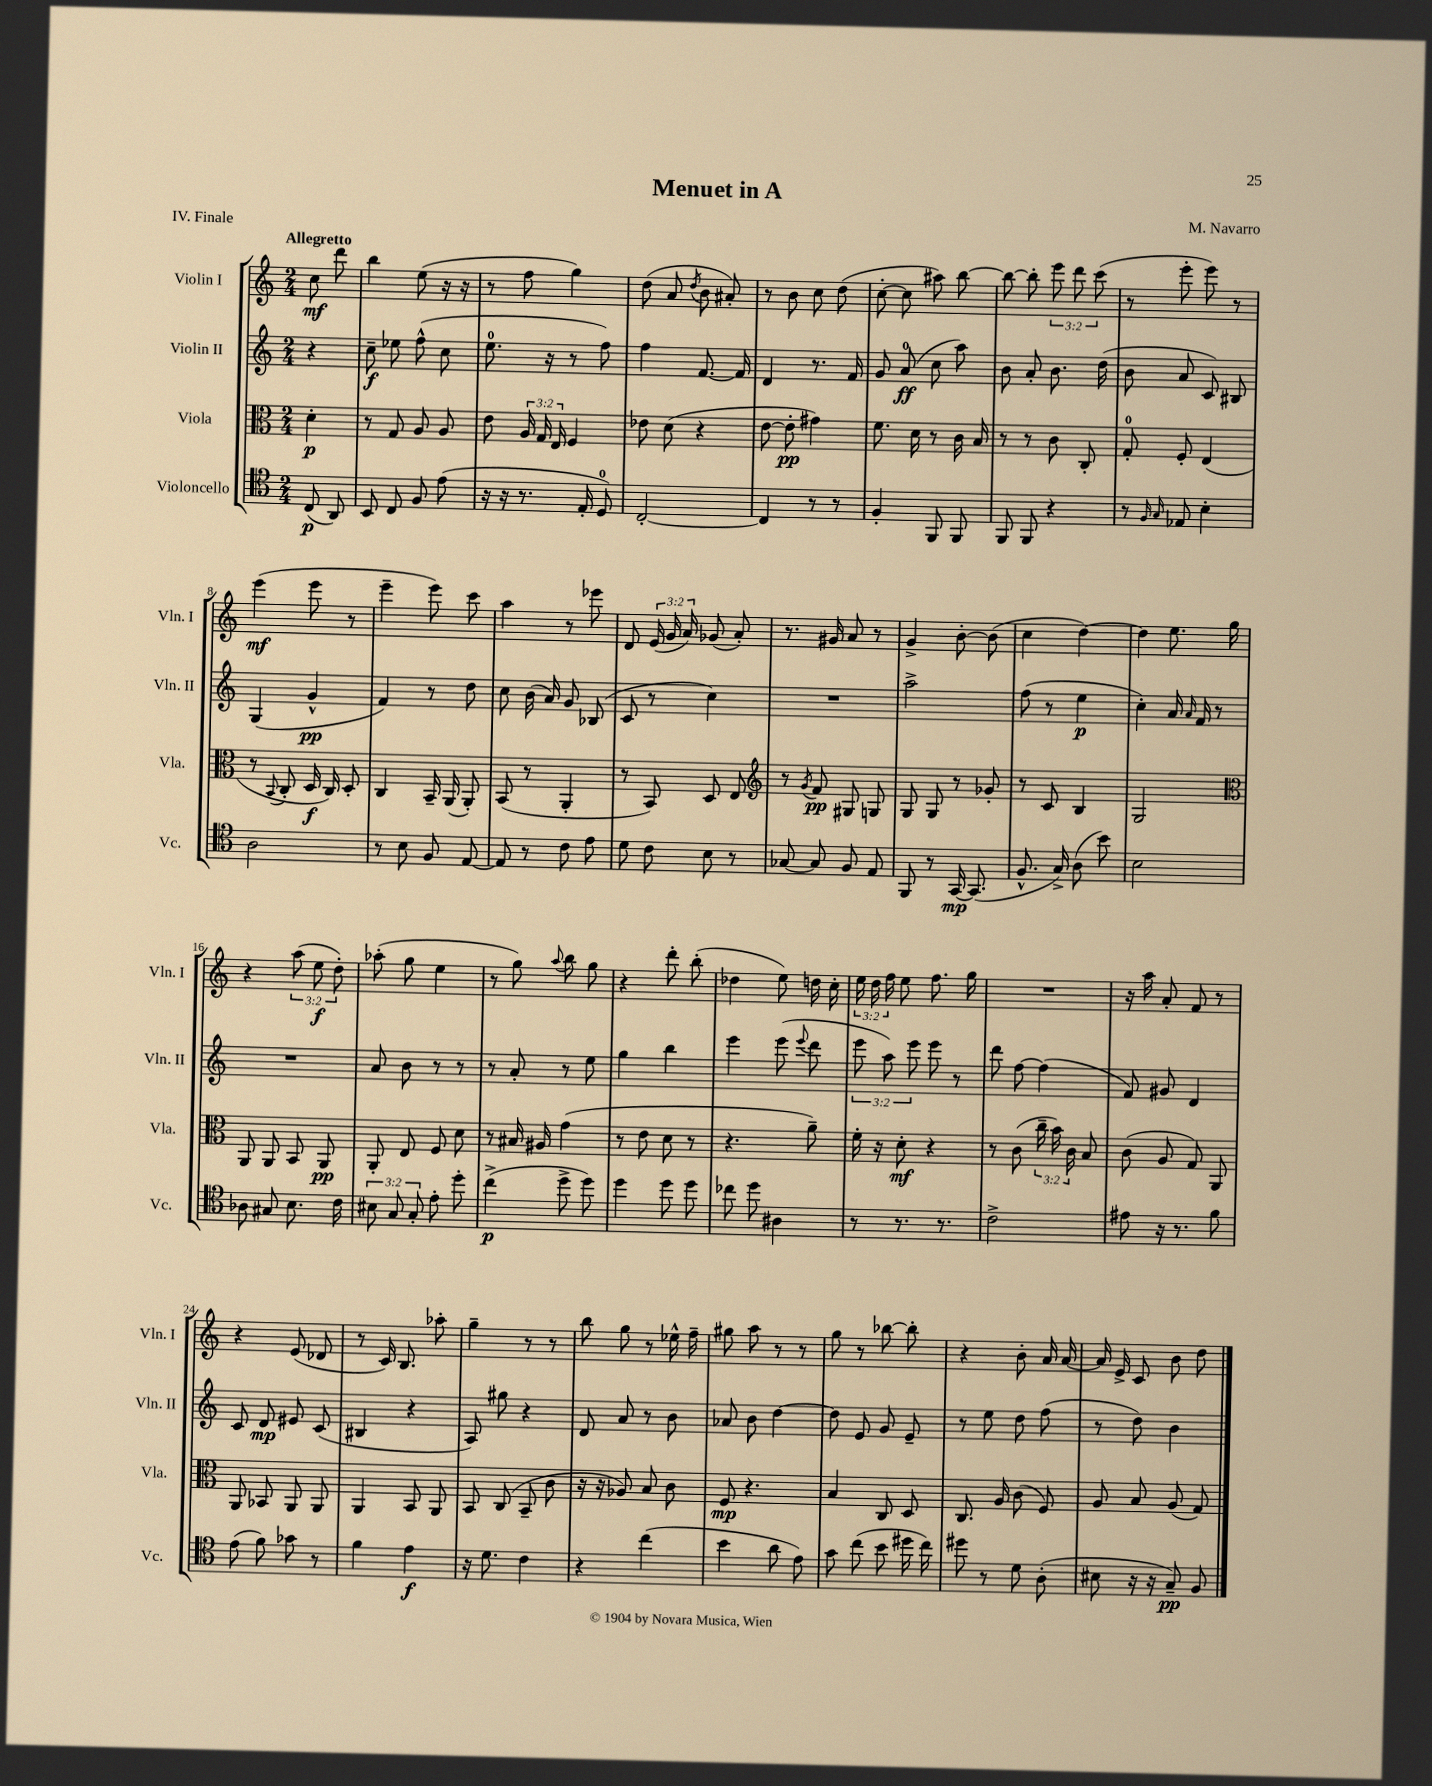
\header { title = "Menuet in A" composer = "M. Navarro" piece = "IV. Finale" }
<<
\new StaffGroup <<
\new Staff = "s0" \with { instrumentName = "Violin I" shortInstrumentName = "Vln. I" } {
    \clef treble \key c \major \numericTimeSignature \time 2/4 \override Staff.TupletNumber.text = #tuplet-number::calc-fraction-text \partial 4 \tempo "Allegretto"
    \autoBeamOff c''8\mf d'''8 |
    b''4 e''8( r16 r16 |
    r8 f''8 g''4) |
    d''8( a'8 \acciaccatura { d''8 } b'8 ais'8-.) |
    r8 b'8 c''8 d''8( |
    c''8~-. c''8 ais''8) b''8~ |
    b''8~ b''8-. \tuplet 3/2 { e'''8 d'''8 c'''8( } |
    r8 e'''8-. e'''8) r8 |
    e'''4\mf( e'''8 r8 |
    e'''4-- e'''8) c'''8 |
    a''4 r8 ees'''8 |
    d'8 \tuplet 3/2 { e'16( g'16 a'16) } ges'8( a'8-.) |
    r8. gis'16 a'8 r8 |
    g'4-> b'8~-. b'8( |
    c''4 d''4~) |
    d''4 e''8. g''16 |
    r4 \tuplet 3/2 { a''8( e''8\f d''8-.) } |
    aes''8-.( g''8 e''4 |
    r8 g''8) \appoggiatura { a''8 } b''8 g''8 |
    r4 d'''8-. b''8-.( |
    des''4 e''8) d''16 c''16-. |
    \tuplet 3/2 { e''16 d''16 f''16 } e''8 f''8. g''16 |
    R2 |
    r16 a''16 a'8-. f'8 r8 |
    r4 e'8( des'8 |
    r8 c'16) b8. aes''8-. |
    g''4-- r8 r8 |
    b''8 g''8 r8 ees''16-^ f''16-- |
    gis''8 a''8 r8 r8 |
    g''8 r8 bes''8~ bes''8-. |
    r4 b'8-. a'16 a'16~ |
    a'16 e'16-> c'8 b'8 d''8 \bar "|." |
}
\new Staff = "s1" \with { instrumentName = "Violin II" shortInstrumentName = "Vln. II" } {
    \clef treble \key c \major \numericTimeSignature \time 2/4 \override Staff.TupletNumber.text = #tuplet-number::calc-fraction-text \partial 4
    \autoBeamOff r4 |
    c''8--\f ees''8 f''8-^( c''8 |
    e''8.-0 r16 r8 f''8) |
    f''4 f'8.~ f'16 |
    d'4 r8. f'16 |
    g'8 a'8-0\ff( c''8 a''8) |
    b'8 a'8-. b'8. d''16( |
    b'8 a'8 c'8) bis8 |
    g4( g'4-^\pp |
    f'4) r8 d''8 |
    c''8 b'16( a'16) g'8 bes8( |
    c'8 r8 c''4) |
    R2 |
    a''2-> |
    f''8( r8 e''4\p |
    c''4-.) a'16 \grace { a'16 } f'16 r8 |
    R2 |
    a'8 b'8 r8 r8 |
    r8 a'8-. r8 e''8 |
    g''4 b''4 |
    e'''4 e'''8( \appoggiatura { e'''8 } d'''8 |
    \tuplet 3/2 { e'''8 a''8) e'''8 } e'''8 r8 |
    d'''8 f''8~ f''4( |
    f'8) gis'8 d'4 |
    c'8 d'8\mp eis'8 c'8( |
    bis4 r4 |
    a8) gis''8 r4 |
    d'8 a'8 r8 b'8 |
    aes'8 b'8 d''4~ |
    d''8 e'8 g'8 e'8-- |
    r8 e''8 d''8 f''8( |
    r8 d''8) b'4 \bar "|." |
}
\new Staff = "s2" \with { instrumentName = "Viola" shortInstrumentName = "Vla." } {
    \clef alto \key c \major \numericTimeSignature \time 2/4 \override Staff.TupletNumber.text = #tuplet-number::calc-fraction-text \partial 4
    \autoBeamOff d'4-.\p |
    r8 g8 a8 a8 |
    e'8 \tuplet 3/2 { a16 g16 e16 } f4 |
    ees'8 d'8( r4 |
    e'8~ e'8-.\pp gis'4) |
    f'8. d'16 r8 c'16 b16 |
    r8 r8 c'8 c8-. |
    g8-0-. f8-. e4( |
    r8 \appoggiatura { b,8 } c8-. d16\f c16) d8-. |
    c4 b,16-- a,16( a,8-.) |
    b,8( r8 a,4-. |
    r8 b,8) d8 e8 |
    \clef treble r8 \acciaccatura { g'8 } f'8\pp gis8 g8 |
    g8 g8 r8 ges'8-. |
    r8 c'8 b4 |
    g2 |
    \clef alto a,8 a,8 b,8 a,8\pp |
    a,8-. e8 f8 d'8 |
    r8 bis16 ais16 g'4( |
    r8 e'8 d'8 r8 |
    r4. a'8--) |
    f'16-. r16 d'8-.\mf r4 |
    r8 c'8( \tuplet 3/2 { c''16-- b'16) c'16 } b8 |
    c'8( a8 g8) a,8 |
    a,8 bes,8 a,8 a,8 |
    a,4 b,8 a,8 |
    b,8 c8( b,8-- c'8 |
    r16 r16 aes8) b8 c'8 |
    f8\mp r4. |
    b4 c8 d8 |
    c8. a16 c'8( f8) |
    a8 b8 a8( g8) \bar "|." |
}
\new Staff = "s3" \with { instrumentName = "Violoncello" shortInstrumentName = "Vc." } {
    \clef tenor \key c \major \numericTimeSignature \time 2/4 \override Staff.TupletNumber.text = #tuplet-number::calc-fraction-text \partial 4
    \autoBeamOff c8\p( a,8) |
    b,8 c8 f8 e'8( |
    r16 r16 r8. e16-. d8-0) |
    c2~-. |
    c4 r8 r8 |
    f4-. f,8 f,8 |
    f,8 f,8 r4 |
    r8 \grace { f16 g16 } ees8 b4-. |
    a2 |
    r8 b8 f8 e8~ |
    e8 r8 c'8 e'8 |
    d'8 c'8 b8 r8 |
    ges8~ ges8 f8 e8 |
    f,8 r8 g,16~\mp g,8.( |
    f8.-^ g16->) a8( b'8) |
    b2 |
    aes8 gis8 b8. c'16 |
    \tuplet 3/2 { bis8 g8 g8-. } e'8-. d''8-. |
    c''4->\p( d''8-> d''8) |
    d''4 d''8 d''8 |
    ces''8 d''8 ais4 |
    r8 r8. r8. |
    c'2-> |
    eis'8 r16 r8. f'8 |
    e'8( f'8) ges'8 r8 |
    f'4 e'4\f |
    r16 d'8. c'4 |
    r4 c''4( |
    b'4 a'8 e'8) |
    g'8 c''8( b'8 dis''16 c''16) |
    dis''8 r8 d'8 a8-.( |
    bis8 r16 r16 g8--\pp) f8 \bar "|." |
}
>>
>>
